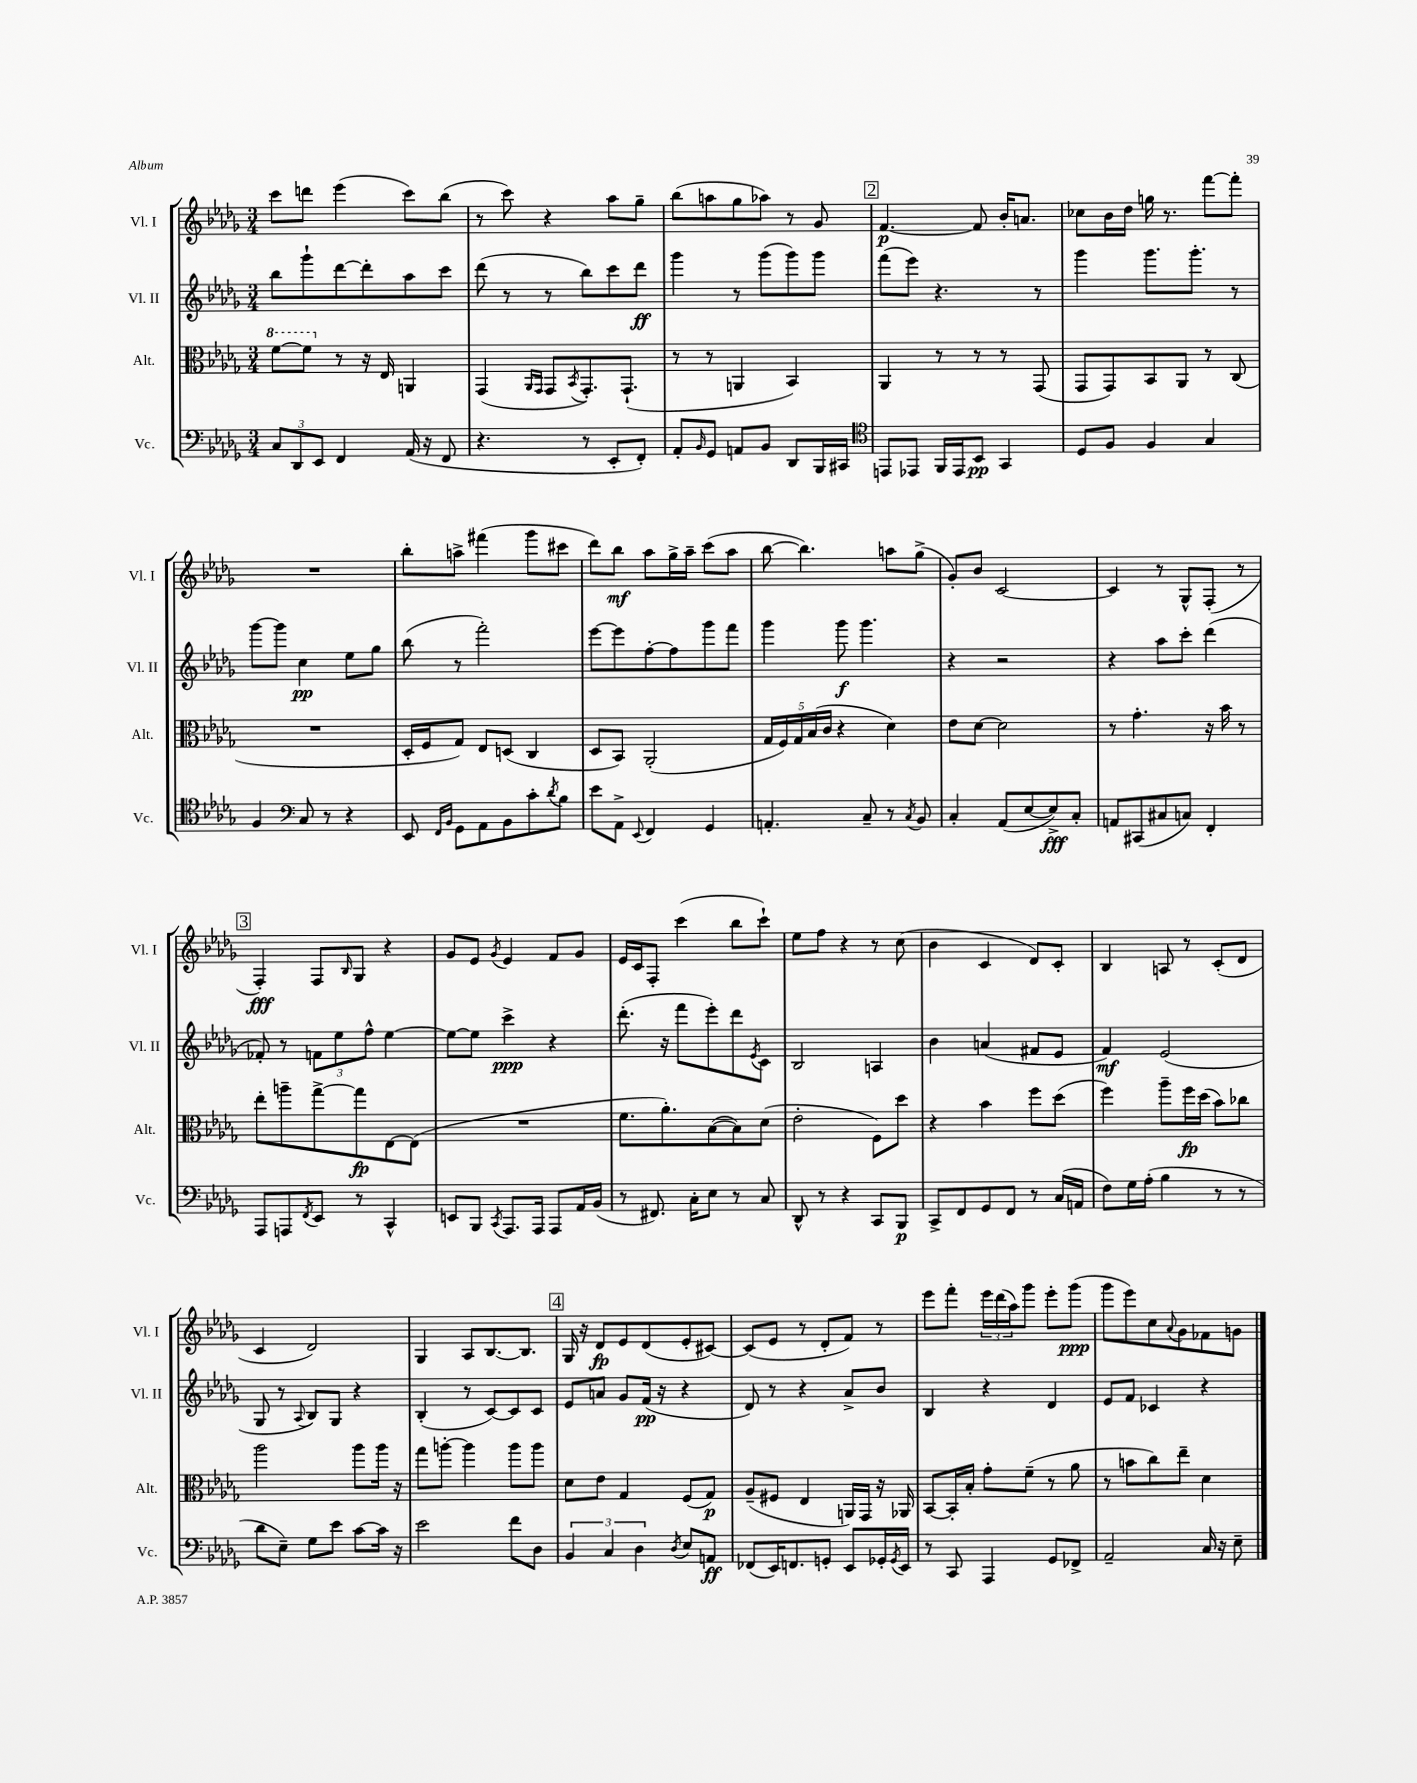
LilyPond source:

<<
\new StaffGroup <<
\new Staff = "s0" \with { instrumentName = "Vl. I" shortInstrumentName = "Vl. I" } {
    \clef treble \key des \major \numericTimeSignature \time 3/4
    c'''8 d'''8 ees'''4( c'''8) bes''8( |
    r8 c'''8) r4 aes''8 ges''8-- |
    bes''8( a''8 ges''8 aes''8) r8 ges'8 |
    \mark \markup { \box "2" } f'4.~\p f'8 bes'16-. a'8. |
    ces''8 bes'16 des''16 g''16 r8. f'''8~ f'''8-. |
    R2. |
    bes''8-. a''8-> fis'''4( ges'''8 cis'''8 |
    des'''8) bes''8\mf aes''8 ges''16-> aes''16-- c'''8( aes''8 |
    bes''8~ bes''4.) a''8 ges''8->( |
    ges'8-.) bes'8 c'2~ |
    c'4 r8 ges8-^ f8-.( r8 |
    \mark \markup { \box "3" } f4-.\fff) f8 \grace { bes16 } ges8 r4 |
    ges'8 ees'8 \acciaccatura { ges'8 } ees'4 f'8 ges'8 |
    ees'16 c'16 f8-. c'''4( bes''8 c'''8-!) |
    ees''8 f''8 r4 r8 c''8( |
    bes'4 c'4 des'8) c'8-. |
    bes4 a8 r8 c'8-.( des'8 |
    c'4 des'2) |
    ges4 aes8 bes8.~ bes8. |
    \mark \markup { \box "4" } ges16 r16 des'8\fp ees'8 des'8( ees'8-. cis'8~) |
    cis'8( ees'8 r8 des'8-. f'8) r8 |
    ees'''8 f'''8-. \tuplet 3/2 { ees'''16 des'''16( aes''16) } ges'''8 ees'''8-. ges'''8\ppp( |
    ges'''8 ees'''8) c''8 \appoggiatura { aes'8 } ges'8 fes'8 g'8 \bar "|." |
}
\new Staff = "s1" \with { instrumentName = "Vl. II" shortInstrumentName = "Vl. II" } {
    \clef treble \key des \major \numericTimeSignature \time 3/4
    bes''8 ges'''8-! des'''8~ des'''8-. aes''8 c'''8 |
    des'''8( r8 r8 bes''8) c'''8 des'''8\ff |
    ges'''4 r8 ges'''8( ges'''8) ges'''8 |
    \mark \markup { \box "2" } f'''8( ees'''8) r4. r8 |
    ges'''4 ges'''8. ges'''8.-. r8 |
    ges'''8~ ges'''8 c''4\pp ees''8 ges''8 |
    bes''8( r8 f'''2-.) |
    ees'''8~ ees'''8 f''8~-. f''8 ges'''8 f'''8 |
    ges'''4 ges'''8\f ges'''4. |
    r4 r2 |
    r4 aes''8 c'''8-. des'''4( |
    \mark \markup { \box "3" } fes'8-.) r8 \tuplet 3/2 { f'8 ees''8 f''8-^ } ees''4~ |
    ees''8~ ees''8 c'''4->\ppp r4 |
    des'''8.-.( r16 f'''8 ees'''8-.) des'''8 \acciaccatura { ees'8 } c'8 |
    bes2 a4 |
    bes'4 a'4( fis'8 ees'8 |
    f'4\mf) ees'2( |
    ges8 r8 \appoggiatura { aes8 } bes8) ges8 r4 |
    bes4-.( r8 c'8~) c'8 c'8 |
    \mark \markup { \box "4" } ees'8 a'8 ges'8 f'16\pp( r16 r4 |
    des'8) r8 r4 aes'8-> bes'8 |
    bes4 r4 des'4 |
    ees'8 f'8 ces'4 r4 \bar "|." |
}
\new Staff = "s2" \with { instrumentName = "Alt." shortInstrumentName = "Alt." } {
    \clef alto \key des \major \numericTimeSignature \time 3/4
    \ottava #1 f''8~ f''8 \ottava #0 r8 r16 ees16 a,4 |
    ges,4( \grace { aes,16 ges,16 } ges,8 \acciaccatura { bes,8 } ges,8.-.) ges,8.-!( |
    r8 r8 a,4 bes,4) |
    \mark \markup { \box "2" } aes,4 r8 r8 r8 ges,8( |
    ges,8 ges,8) bes,8 aes,8 r8 c8( |
    R2. |
    des16-. f16 ges8) ees8 d8( c4 |
    des8 bes,8) aes,2-.( |
    \tuplet 5/4 { ges16 f16) ges16 bes16( c'16 } r4 des'4) |
    ees'8 des'8~ des'2 |
    r8 ges'4.-. r16 bes'16 r8 |
    \mark \markup { \box "3" } ees''8-. a''8-- ges''8~-> ges''8\fp ees8~ ees8( |
    R2. |
    f'8. aes'8.-.) bes8~( bes8) des'8( |
    ees'2-. f8) des''8 |
    r4 bes'4 f''8 des''8( |
    f''4) aes''8-- f''16\fp des''16( bes'8) ces''8 |
    aes''2 aes''8 aes''16 r16 |
    ges''8 a''8~-. a''4 a''8 a''8 |
    \mark \markup { \box "4" } des'8 ees'8 ges4 f8( ges8\p) |
    aes8--( fis8 ees4 a,16) ges,16 r16 aes,16 |
    bes,8~ bes,16-. bes16-. ges'8-. f'8--( r8 aes'8 |
    r8 b'8 c''8) ees''8-- des'4 \bar "|." |
}
\new Staff = "s3" \with { instrumentName = "Vc." shortInstrumentName = "Vc." } {
    \clef bass \key des \major \numericTimeSignature \time 3/4
    \tuplet 3/2 { c8 des,8 ees,8 } f,4 aes,16( r16 f,8 |
    r4. r8 ees,8-. f,8-.) |
    aes,8-. \grace { bes,16 } ges,8 a,8 bes,8 des,8 bes,,16 cis,16 |
    \mark \markup { \box "2" } \clef tenor e,8 ees,8 f,16 ees,16 bes,8\pp ges,4 |
    des8 f8 f4 ges4 |
    f4 \clef bass c8 r8 r4 |
    ees,8 \grace { f,16 bes,16 } ges,8 aes,8 bes,8 c'8-. \acciaccatura { des'8 } bes8 |
    ees'8 aes,8-> \appoggiatura { ees,8 } f,4 ges,4 |
    a,4.-. c8-- r8 \acciaccatura { c8 } bes,8 |
    c4-. aes,8( ees8~ ees8->\fff) c8-. |
    a,8 cis,8( cis8 c8) f,4-. |
    \mark \markup { \box "3" } aes,,8 a,,8 \acciaccatura { f,8 } ees,8 r8 c,4-^ |
    e,8 bes,,8 \acciaccatura { c,8 } aes,,8. aes,,16 aes,,8 aes,16 bes,16( |
    r8 fis,8.) c16-. ees8 r8 c8 |
    des,8-^ r8 r4 c,8 bes,,8\p |
    c,8-> f,8 ges,8 f,8 r8 c16( a,16 |
    f8) ges16 aes16-.( bes4 r8 r8 |
    des'8 ees8--) ges8 ees'8 c'8~ c'16 r16 |
    ees'2 f'8 des8 |
    \mark \markup { \box "4" } \tuplet 3/2 { bes,4 c4 des4 } \acciaccatura { des8 } ees8 a,8\ff |
    fes,8( ees,16) f,8. g,8-. ees,8 ges,16-. \acciaccatura { ges,8 } ees,16 |
    r8 c,8 aes,,4 ges,8 fes,8-> |
    aes,2-- c16 r16 ees8-- \bar "|." |
}
>>
>>
\layout { \context { \Score \remove "Bar_number_engraver" } }
